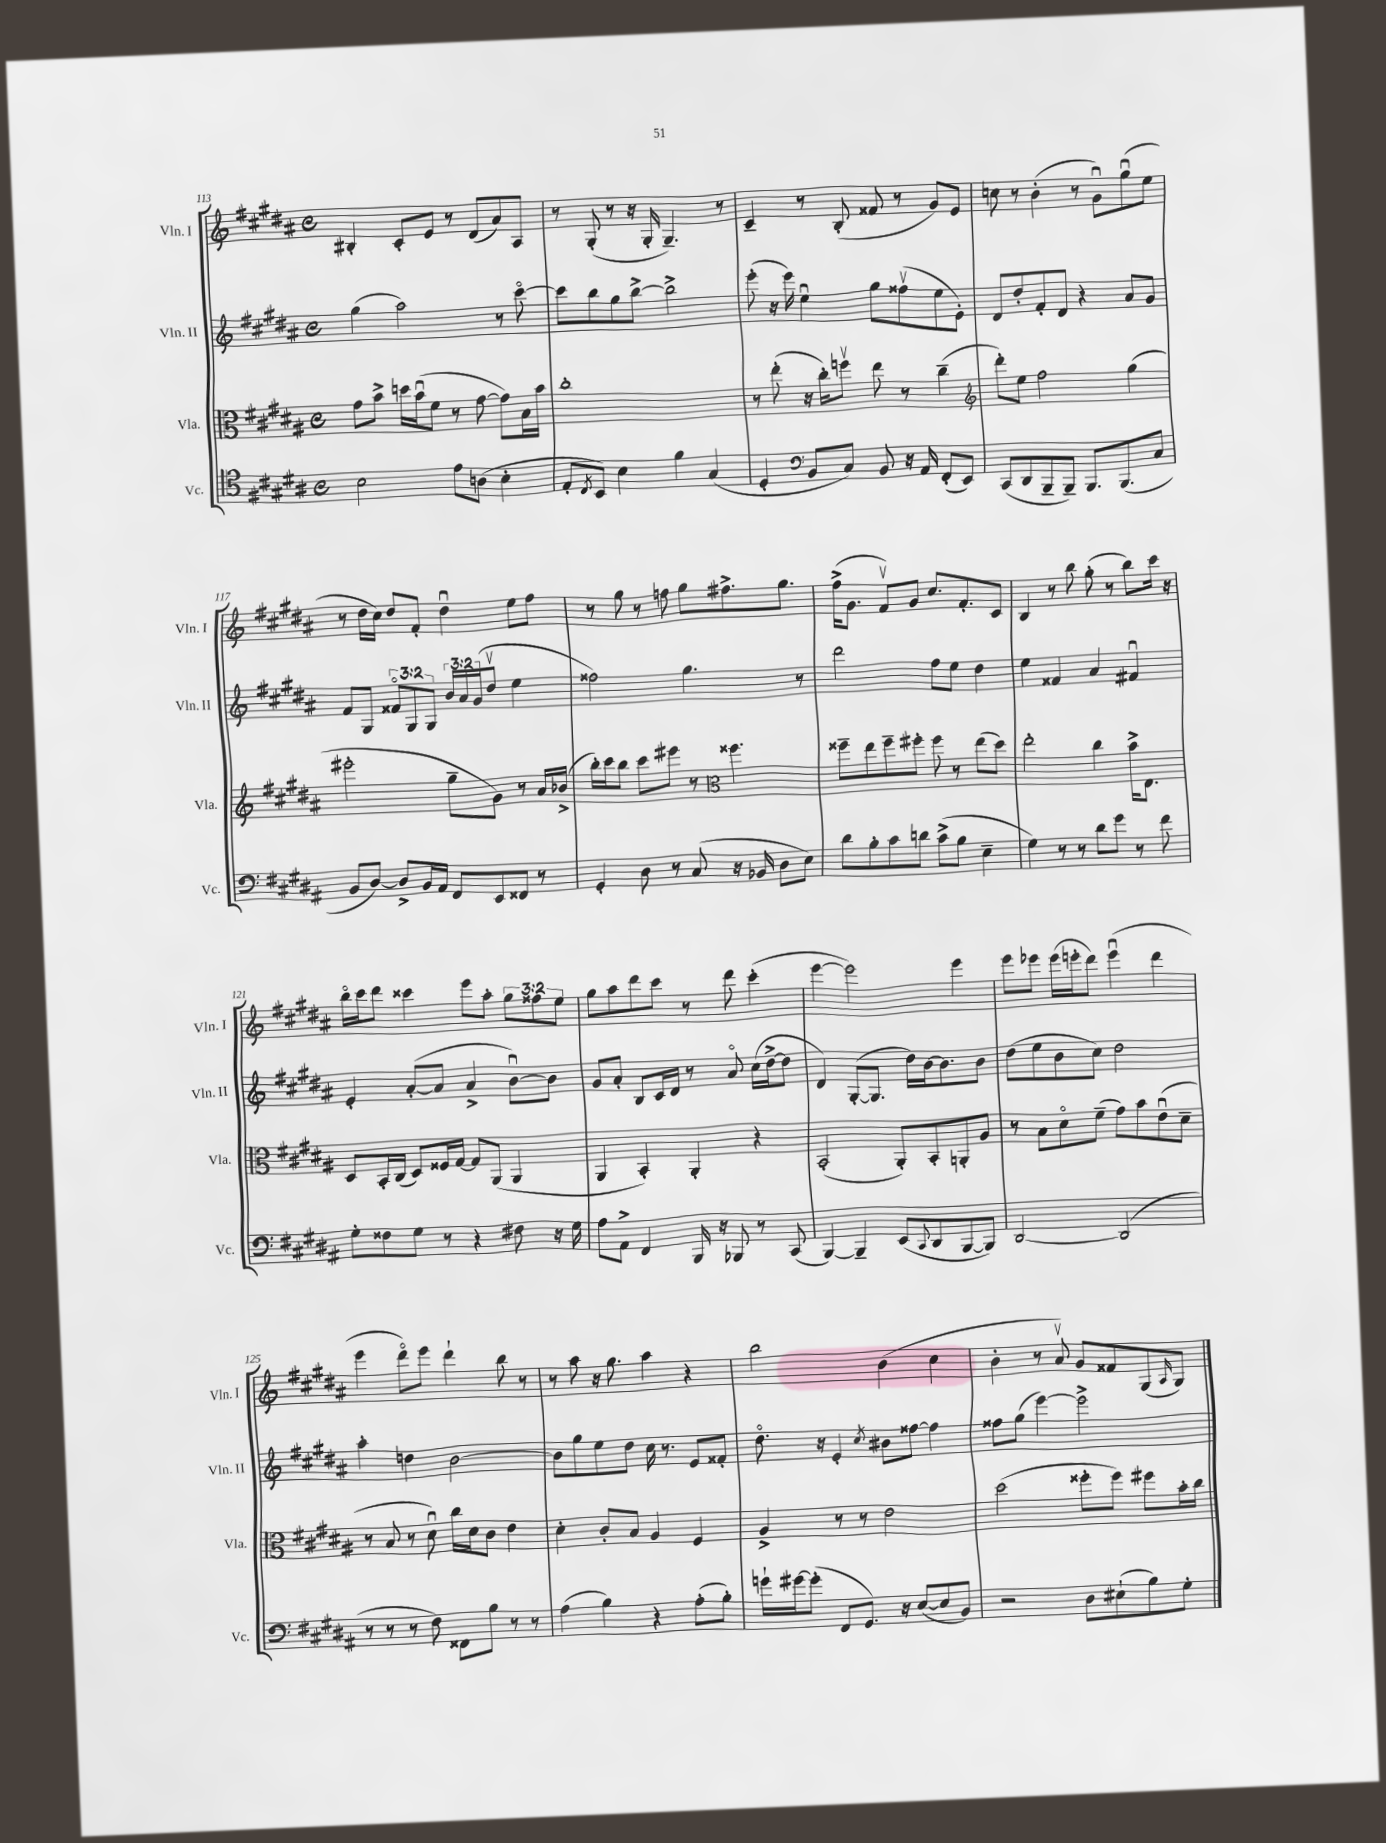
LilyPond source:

<<
\new StaffGroup <<
\new Staff = "s0" \with { instrumentName = "Vln. I" shortInstrumentName = "Vln. I" } {
    \clef treble \key b \major \defaultTimeSignature \time 4/4 \override Staff.TupletNumber.text = #tuplet-number::calc-fraction-text
    bis4-. cis'8-. e'8 r8 dis'8( ais'8) ais8 |
    r8 gis8-.( r8 r16 gis16-. gis4.--) r8 |
    cis'4-- r8 b8-.( fisis'8 r8 gis'8) e'8 |
    c''8 r8 b'4-.( r8 gis'8\downbow) gis''8\downbow( e''8 |
    r8 dis''16 cis''16) dis''8 fis'8-. dis''4\downbow e''8 fis''8 |
    r8 gis''8 r8 f''8 gis''8 fis''8.-> gis''8. |
    fis''16->( gis'8. fis'8\upbow) gis'8 cis''8. fis'8.-. cis'8 |
    b4 r8 b''8 gis''8-.( r8 b''8) cis'''16 r16 |
    b''16\flageolet cis'''16 dis'''8 cisis'''4 e'''8 ais''8-. \tuplet 3/2 { gis''8 fisis''8 e''8 } |
    gis''8 ais''8 dis'''8 cis'''8 r8 dis'''8 cis'''4-.( |
    e'''4~ e'''2) e'''4 |
    e'''8 ees'''8 ees'''16( e'''16-. dis'''8) e'''4\downbow( dis'''4 |
    e'''4 dis'''8\flageolet) e'''8 dis'''4-! b''8 r8 |
    r8 ais''8 r16 gis''8. ais''4 r4 |
    b''2 b'4( cis''4 |
    b'4-. r8 ais'8\upbow) gis'8 fisis'8 gis8( \grace { ais16 } gis8) \bar "|." |
}
\new Staff = "s1" \with { instrumentName = "Vln. II" shortInstrumentName = "Vln. II" } {
    \clef treble \key b \major \defaultTimeSignature \time 4/4 \override Staff.TupletNumber.text = #tuplet-number::calc-fraction-text
    gis''4( ais''2) r8 cis'''8~\flageolet |
    cis'''8 b''8 gis''8 b''8~-> b''2-> |
    e'''8-.( r16 e'''16) e''4\downbow gis''8 fisis''8\upbow( e''8 e'8-.) |
    dis'8 dis''8-. fis'8-. dis'8 r4 ais'8 gis'8 |
    fis'8 gis8 \tuplet 3/2 { fisis'8\flageolet gis8 gis8 } \tuplet 3/2 { b'16 ais'16 gis'16( } dis''8\upbow e''4 |
    fisis''2) gis''4. r8 |
    dis'''2 fis''8 e''8 dis''4 |
    e''4 fisis'4 ais'4 fis'4\downbow |
    e'4-. ais'8~-.( ais'8 ais'4-> b'8~\downbow) b'8 |
    gis'8 ais'8-. b8 cis'16 dis'16 r8 ais'8\flageolet cis''16( dis''16~-> dis''8 |
    dis'4) gis8~-.( gis8. dis''16) b'16~ b'8. b'8 |
    dis''8( e''8 b'8 cis''8) dis''2 |
    ais''4-. d''4 b'2~ |
    b'8 gis''8 e''8 dis''8 cis''16 r8. e'8 fisis'8-. |
    dis''8.\flageolet r16 e'4-. \acciaccatura { cis''8 } bis'8 fisis''8~ fisis''4 |
    fisis''8 gis''8( e'''4~) e'''2-> \bar "|." |
}
\new Staff = "s2" \with { instrumentName = "Vla." shortInstrumentName = "Vla." } {
    \clef alto \key b \major \defaultTimeSignature \time 4/4
    gis'8 b'8-> d''16 b'16\downbow( fis'8 r8 gis'8~ gis'8) b16 b'16 |
    cis''1-. |
    r8 e''8-.( r16 cis''16-.) f''8\upbow e''8 r8 cis''4--( |
    \clef treble dis'''8-.) e''8 fis''2 gis''4( |
    eis'''2-. gis''8-- gis'8) r8 ais'16 bes'16->( |
    b''16-.) cis'''16 b''8 cis'''8 eis'''8 r8 \clef alto fisis''4. |
    fisis''8-- e''8 fisis''8-- fis''8-. fis''8 r8 e''8( dis''8) |
    e''2-. cis''4 b'16-> e8. |
    dis8 b,16-. cis16( dis8) fisis16 gis16~ gis8 ais,8( ais,4 |
    ais,4 b,4-.) ais,4-. r4 |
    b,2-.( ais,8-.) b,8-. a,8-. ais8 |
    r8 b8 dis'8\flageolet fis'8--( gis'8) b'8 e'8\downbow( dis'8-- |
    r8 b8 r8 dis'8\downbow) cis''16 dis'16 cis'8 e'4 |
    dis'4-. cis'8-. b8 ais4 fis4 |
    ais4-> r8 r8 e'2 |
    dis''2( fisis''8-. fisis''8) fis''8 b'16-. cis''16 \bar "|." |
}
\new Staff = "s3" \with { instrumentName = "Vc." shortInstrumentName = "Vc." } {
    \clef tenor \key b \major \defaultTimeSignature \time 4/4
    b2 e'8 a8( b4-. |
    e8-. \acciaccatura { cis8 } b,8) b4 fis'4 gis4( |
    dis4-. \clef bass b,8 cis8) b,8 r16 ais,16 fis,8-.( e,8) |
    cis,8( dis,8 b,,8-- b,,8--) b,,8. b,,8.( cis8 |
    b,8 dis8~) dis8-> b,16 ais,16 fis,8 e,8 fisis,8 r8 |
    gis,4-. dis8 r8 cis8( r16 bes,16 dis8 e8) |
    dis'8 b8-. cis'8 d'8 cis'8->( b8 e4-- |
    gis4) r8 r8 dis'8 gis'8 r8 fis'8 |
    gis8-. fisis8 gis8 r8 r4 fis8 r16 gis16 |
    ais8 ais,8-> fis,4 b,,16 r16 bes,,8 r8 cis,8( |
    b,,4~) b,,4-- e,8( \appoggiatura { cis,8 } dis,8 b,,8~ b,,8) |
    dis,2~ dis,2( |
    r8 r8 r8 fis8) fisis,8 b8 r8 r8 |
    ais4( b4) r4 ais8-.( b8-.) |
    g'16-! gis'16~ gis'8-.( fis,8 gis,8.) r16 e8~( e8 b,8) |
    r2 dis8 eis8-!( b8) gis8-. \bar "|." |
}
>>
>>
\layout { \context { \Score currentBarNumber = #113 } }
